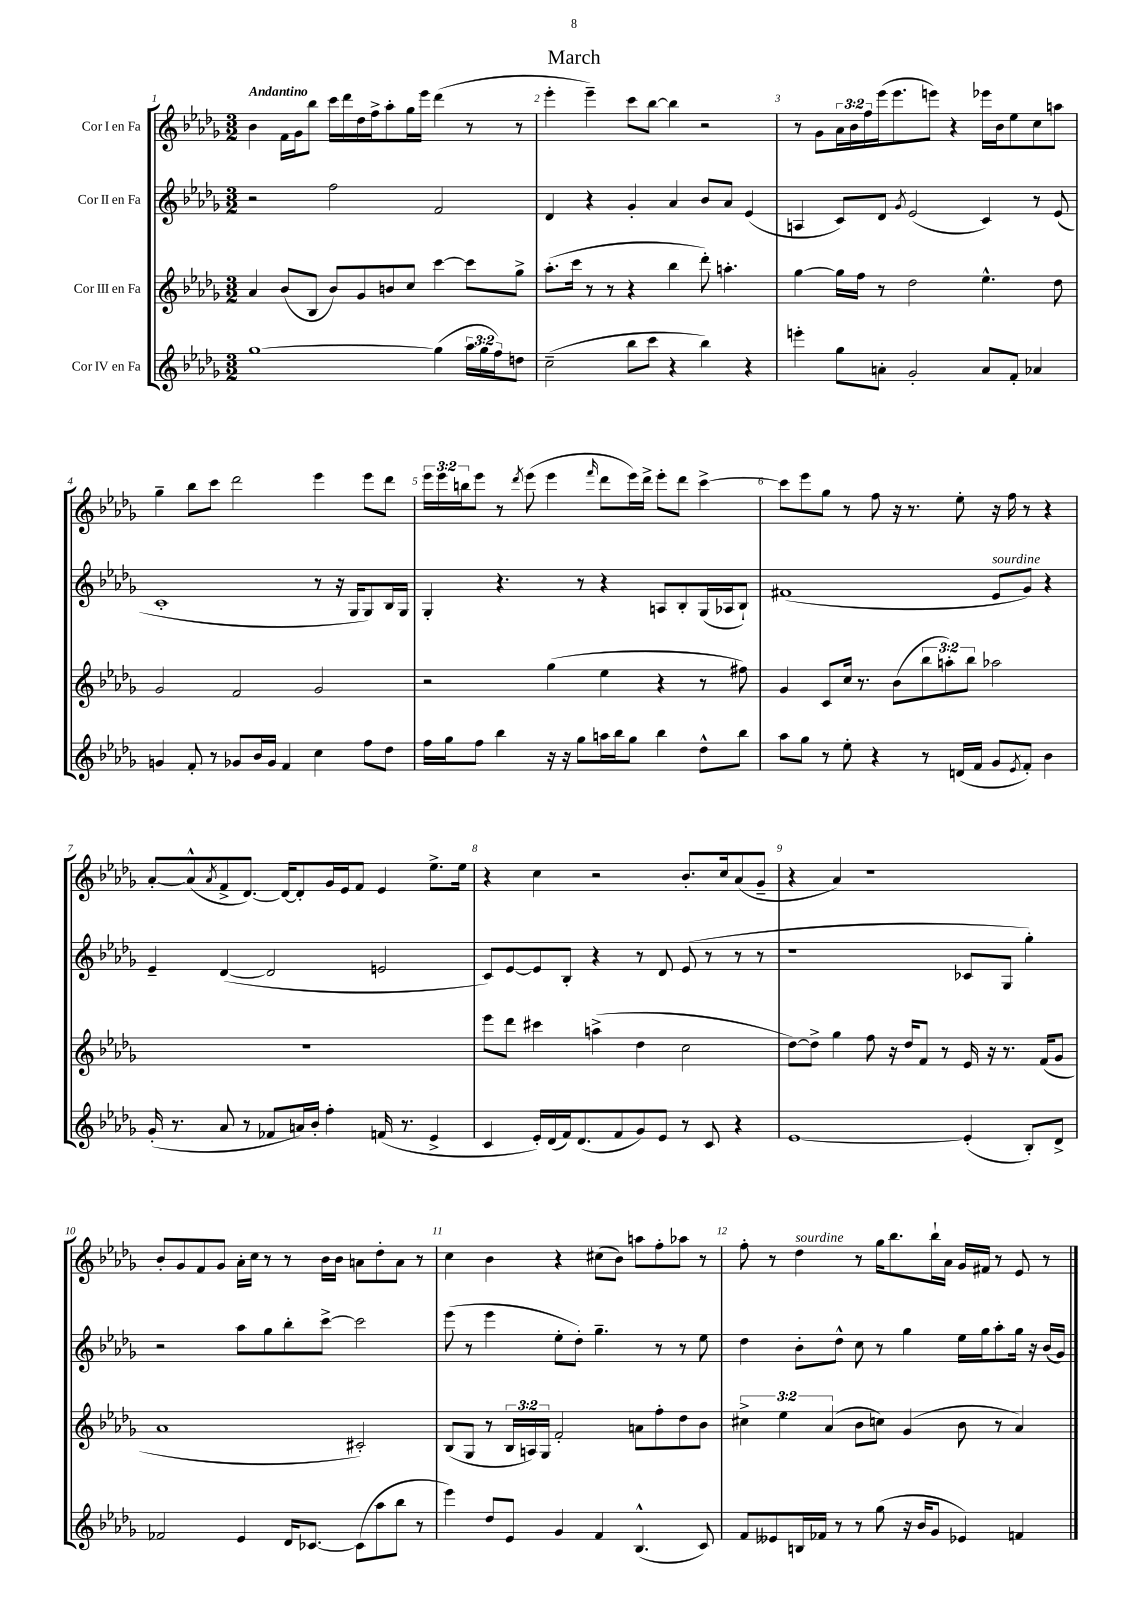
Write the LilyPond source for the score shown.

\header { title = "March" }
<<
\new StaffGroup <<
\new Staff = "s0" \with { instrumentName = "Cor I en Fa" } {
    \clef treble \key des \major \numericTimeSignature \time 3/2 \override Staff.TupletNumber.text = #tuplet-number::calc-fraction-text \tempo "Andantino"
    bes'4 f'16 ges'16 bes''8 c'''16 des'''16 des''16 f''16-> aes''8-. ges''16 ees'''16 des'''4( r8 r8 |
    ees'''4-. ees'''4--) c'''8 bes''8~ bes''4 r2 |
    r8 ges'8 \tuplet 3/2 { aes'16 bes'16 f''16 } ees'''16( ees'''8. e'''8) r4 ees'''16 bes'16 ees''8 c''8 a''8 |
    ges''4-- bes''8 c'''8 des'''2 ees'''4 ees'''8 des'''8 |
    \tuplet 3/2 { ees'''16 ees'''16 b''16 } ees'''8 r8 \acciaccatura { des'''8 } ees'''8( ees'''4 \grace { f'''16 } des'''8 ees'''16) des'''16-> ees'''8-. des'''8 c'''4~-> |
    c'''8 ees'''8 ges''8 r8 f''8 r16 r8. ees''8-. r16 f''16 r8 r4 |
    aes'8~-. aes'8-^( \acciaccatura { aes'8 } f'8-> des'8.~) des'16~ des'8-. ges'16 ees'16 f'8 ees'4 ees''8.-> ees''16 |
    r4 c''4 r2 bes'8.-. c''16 aes'8( ges'8-- |
    r4 aes'4) r1 |
    bes'8-. ges'8 f'8 ges'8 aes'16-. c''16 r8 r8 bes'16 bes'16 a'8 des''8-. a'8 r8 |
    c''4 bes'4 r4 cis''8( bes'8) a''8 f''8-. aes''8 r8 |
    f''8-. r8 des''4^\markup { \italic "sourdine" } r8 ges''16 bes''8. bes''16-! aes'16 ges'16 fis'16 r8 ees'8 r8 \bar "|." |
}
\new Staff = "s1" \with { instrumentName = "Cor II en Fa" } {
    \clef treble \key des \major \numericTimeSignature \time 3/2
    r2 f''2 f'2 |
    des'4 r4 ges'4-. aes'4 bes'8 aes'8 ees'4( |
    a4 c'8) des'8 \acciaccatura { ges'8 } ees'2( c'4) r8 ees'8( |
    c'1-. r8 r16 ges16 ges8) bes16 ges16 |
    ges4-. r4. r8 r4 a8 bes8-. ges16( aes16 bes8-!) |
    fis'1( ees'8^\markup { \italic "sourdine" } ges'8) r4 |
    ees'4-- des'4~( des'2 e'2 |
    c'8) ees'8~ ees'8 bes8-. r4 r8 des'8 ees'8( r8 r8 r8 |
    r1 ces'8 ges8 ges''4-.) |
    r2 aes''8 ges''8 bes''8-. c'''8~-> c'''2 |
    ees'''8( r8 ees'''4 ees''8-. des''8-.) ges''4.-- r8 r8 ees''8 |
    des''4 bes'8-. des''8-^ c''8 r8 ges''4 ees''16 ges''16 aes''8-. ges''16 r16 bes'16( ges'16) \bar "|." |
}
\new Staff = "s2" \with { instrumentName = "Cor III en Fa" } {
    \clef treble \key des \major \numericTimeSignature \time 3/2 \override Staff.TupletNumber.text = #tuplet-number::calc-fraction-text
    aes'4 bes'8( bes8 bes'8) ges'8 b'8 c''8 c'''4~ c'''8 ges''8-> |
    aes''8.-.( c'''16 r8 r8 r4 bes''4 des'''8-.) a''4.-. |
    ges''4~ ges''16 f''16 r8 des''2 ees''4.-^ des''8 |
    ges'2 f'2 ges'2 |
    r2 ges''4( ees''4 r4 r8 fis''8) |
    ges'4 c'8 c''16 r8. bes'8( \tuplet 3/2 { bes''8 a''8-.) bes''8 } aes''2 |
    R1. |
    ees'''8 des'''8 cis'''4 a''4->( des''4 c''2 |
    des''8~) des''8-> ges''4 f''8 r16 des''16 f'8 r8 ees'16 r16 r8. f'16( ges'8 |
    aes'1 cis'2-.) |
    bes8( ges8 r8 \tuplet 3/2 { bes16 a16) ges16 } f'2-. a'8 f''8-. des''8 bes'8 |
    \tuplet 3/2 { cis''4-> ees''4 aes'4( } bes'8 c''8) ges'4( bes'8 r8 aes'4) \bar "|." |
}
\new Staff = "s3" \with { instrumentName = "Cor IV en Fa" } {
    \clef treble \key des \major \numericTimeSignature \time 3/2 \override Staff.TupletNumber.text = #tuplet-number::calc-fraction-text
    ges''1~ ges''4( \tuplet 3/2 { aes''16 ges''16 f''16) } d''8 |
    c''2--( bes''8 c'''8 r4 bes''4) r4 |
    e'''4-. ges''8 a'8-. ges'2-. a'8 f'8-. aes'4 |
    g'4 f'8-. r8 ges'8 bes'16 ges'16 f'4 c''4 f''8 des''8 |
    f''16 ges''16 f''8 bes''4 r16 r16 ges''8 a''16 bes''16 ges''8 bes''4 des''8-^ bes''8 |
    aes''8 ges''8 r8 ees''8-. r4 r8 d'16( f'16 ges'8 \acciaccatura { ees'8 } f'8-.) bes'4 |
    ges'16-.( r8. aes'8 r8 fes'8 a'16) bes'16-. f''4-. f'16( r8. ees'4-> |
    c'4 ees'16-.) des'16( f'16) des'8.( f'8 ges'8) ees'8 r8 c'8 r4 |
    ees'1~ ees'4-.( bes8-.) des'8-> |
    fes'2 ees'4 des'16 ces'8.~ ces'8( aes''8 bes''8 r8 |
    ees'''4) des''8 ees'8 ges'4 f'4 bes4.-^( c'8) |
    f'8 eeses'8 b16 fes'16 r8 r8 ges''8( r16 bes'16 ges'8 ees'4) f'4 \bar "|." |
}
>>
>>
\layout { \context { \Score \override BarNumber.break-visibility = ##(#f #t #t) barNumberVisibility = #all-bar-numbers-visible } }
